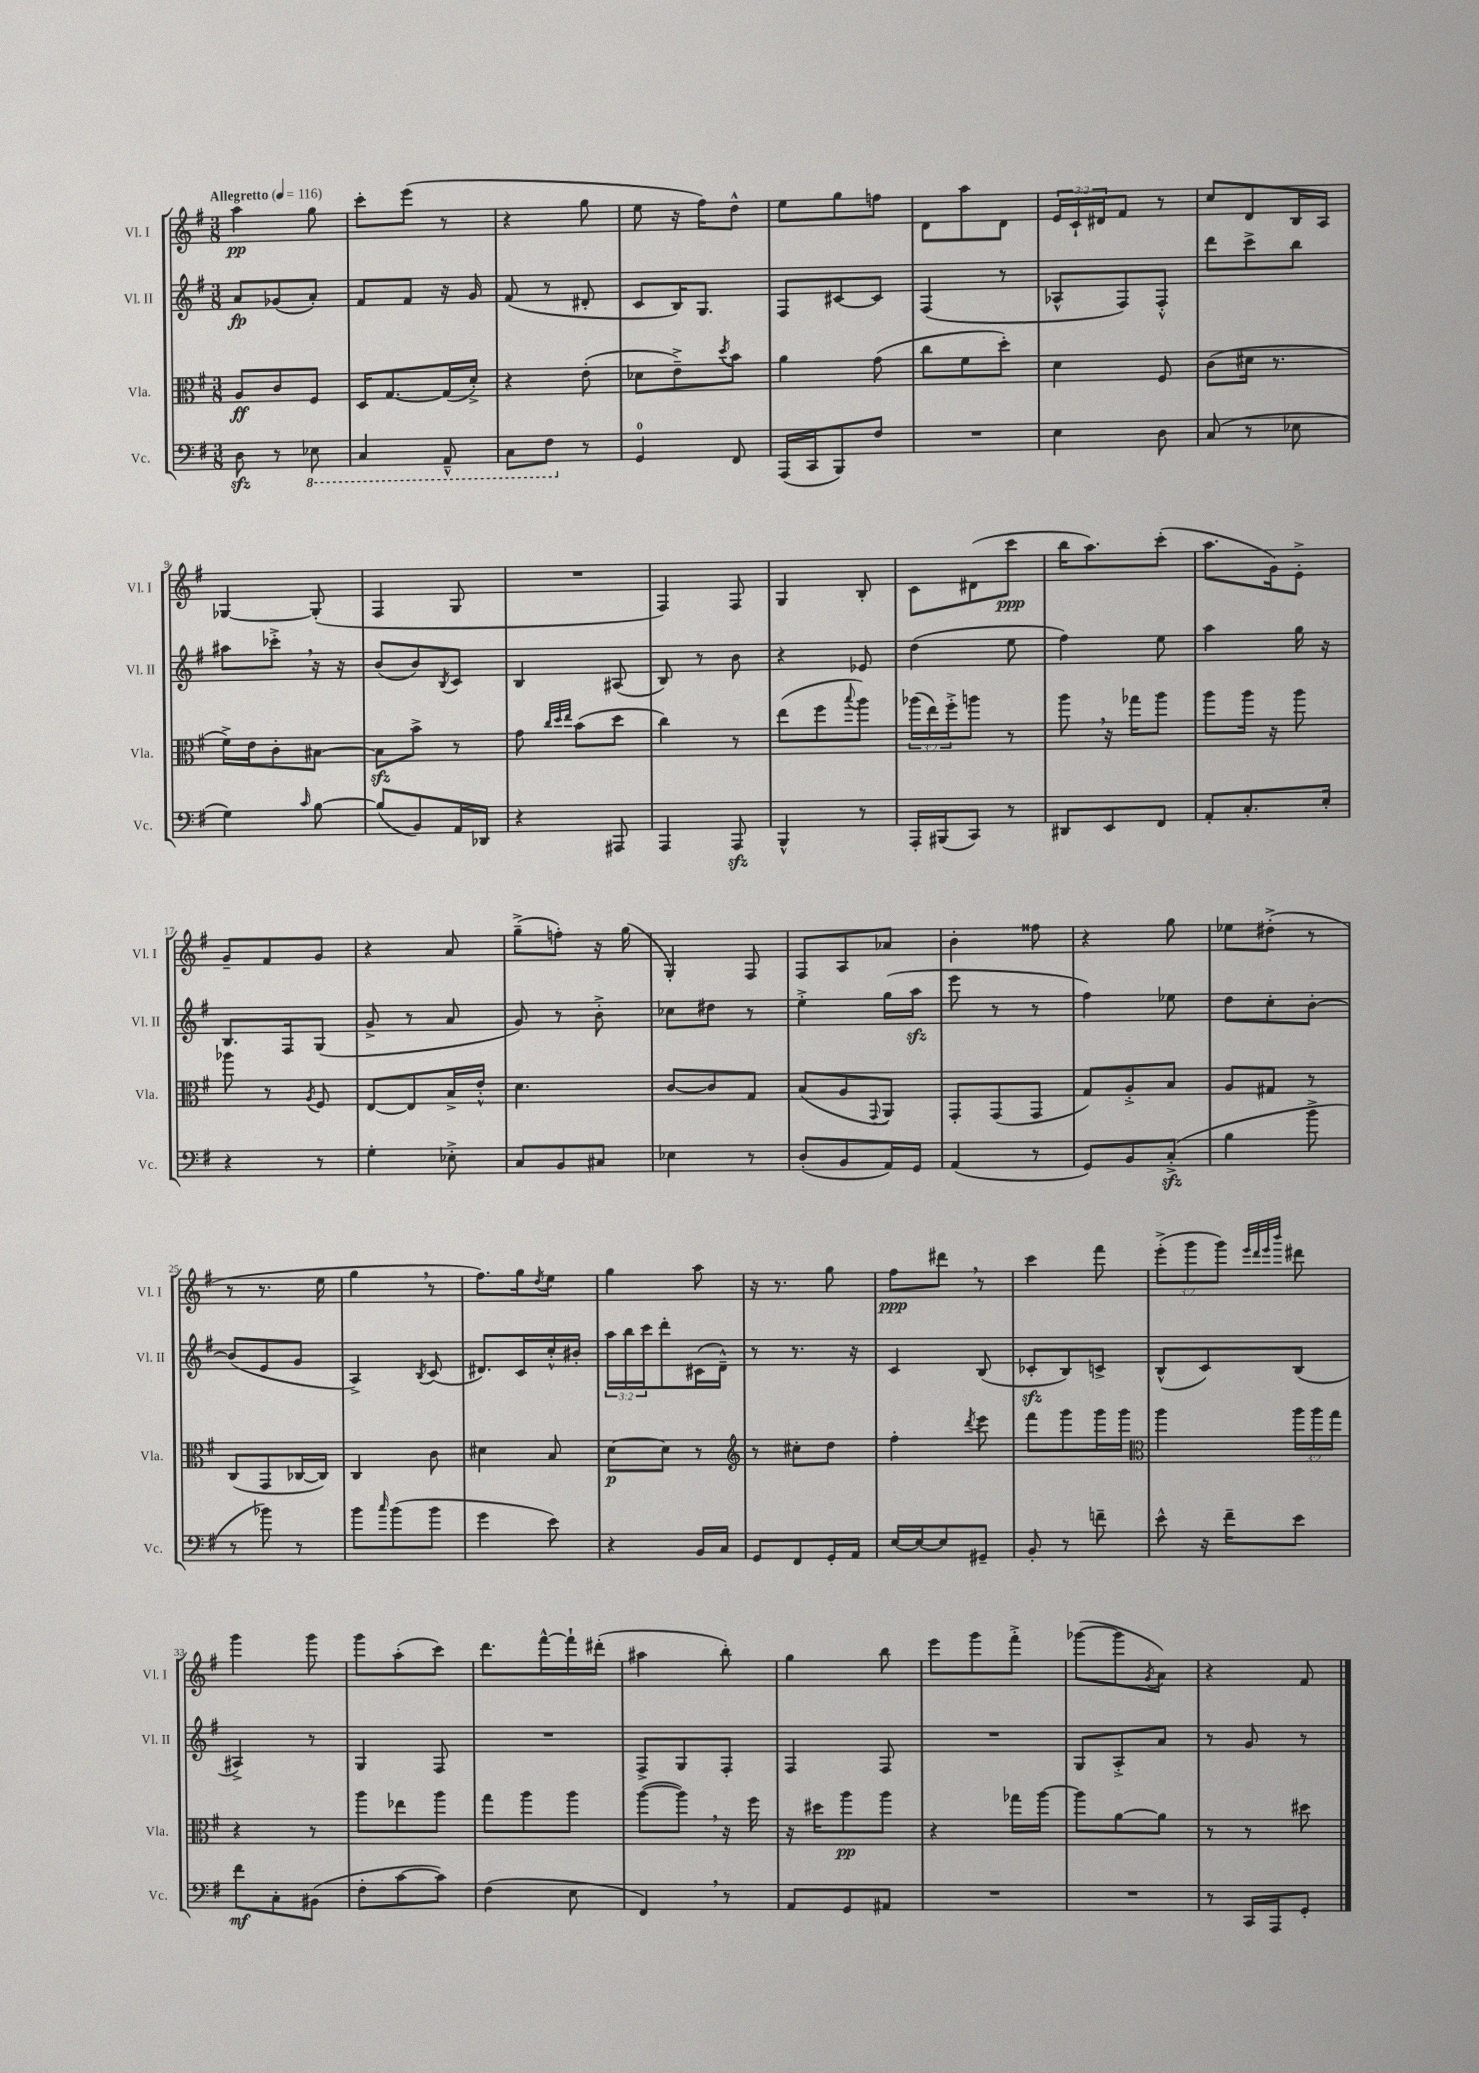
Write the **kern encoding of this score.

**kern	**kern	**kern	**kern
*staff4	*staff3	*staff2	*staff1
*clefF4	*clefC3	*clefG2	*clefG2
*k[f#]	*k[f#]	*k[f#]	*k[f#]
*M3/8	*M3/8	*M3/8	*M3/8
*MM116	*MM116	*MM116	*MM116
8D\	8A/L	8a/L	4aa\
8r	8c/	(8g-/	.
8EE-\	8F#/J	8a'/J)	8gg\
=	=	=	=
4CC/	16D/LK	8f#/L	8ccc'\L
.	[8.G/	.	.
.	.	8f#/J	(8eee\J
8AAA~^^/	(16G/]L	16r	8r
.	16d'^/JJ)	16g/	.
=	=	=	=
8CC\L	4r	(8f#/	4r
8FF#\J	.	8r	.
8r	(8e'\	8d#'/	8gg\
=	=	=	=
4GG/	8d-\L	8c/L	8ee\
.	8e~^\)	16B/K)	16r
.	.	8.G/J	16ff#\LK)
.	8qdd/	.	.
8FF#/	8b\J	.	8dd^^\J
=	=	=	=
(16AAA/LL	4a\	8F#/L	8ee\L
16CC/J	.	.	.
8BBB/)	.	[8c#/	8gg\
8F#/J	(8g\	8c#/]J	8ff\J
=	=	=	=
4.r	8cc\L	(4F#/	8d\L
.	8f#\	.	8aa\
.	8dd'\J)	8r	8d\J
=	=	=	=
4E\	4d\	8A-^^/L	24e/LL
.	.	.	24c`/
.	.	.	24d#/J
.	.	8F#/)	8f#/J
8D\	8F#/	8F#'^^/J	8r
=	=	=	=
(8C/	(8c\L	8ddd\L	8cc/L
8r	16d#\Jk	8ccc^\	8d/
.	8.r	.	.
8E-\	.	8bb\J	16B/L
.	.	.	16A/JJ
=	=	=	=
4G\)	16f#^\LL)	8aa#\L	[4G-/
.	16e\J	.	.
.	8c'\	8ccc-'^\J	.
16qqc/	.	.	.
[8B\	[8B#\J	16r	(8G-'/]
.	.	16r	.
=	=	=	=
(8B/]L	8B#\]L	(8b/L	4F#/
8BB/)	8b^\J	8b/)	.
.	.	8qB/	.
16AA/L	8r	8c/J	8G/
16DD-/JJ	.	.	.
=	=	=	=
4r	8g\	4B/	4.r
.	32qqcc/LLL	.	.
.	32qqdd/	.	.
.	32qqee/JJJ	.	.
.	(8b\L	.	.
8AAA#/	8dd\J	(8A#/	.
=	=	=	=
4AAA/	4cc\)	8B/)	4F#/)
.	.	8r	.
8AAA/	8r	8b\	8F#/
=	=	=	=
4BBB^^/	(8ee\L	4r	4G/
.	8ff#\	.	.
.	8qqbb/	.	.
8r	8aa\J)	8e-/	8B'/
=	=	=	=
16AAA'/LL	(24aa-\LL	(4dd\	8c\L
.	24ee\)	.	.
(16BBB#/J	.	.	.
.	24ff#'^\J	.	.
8CC/J)	8aa\J	.	(8d#\
8r	8r	8ee\	8ccc\J
=	=	=	=
8DD#/L	8aa\	4ff#\)	16bb\LK
.	.	.	8.aa\)
8EE/	16r	.	.
.	16gg-\LK	.	.
8FF#/J	8aa\J	8ee\	(8ccc'\J
=	=	=	=
8AA'/L	8aa\L	4aa\	8.aa\L
8.C'/	16aa\Jk	.	.
.	16r	.	16g\k)
.	8aa\	16gg\	8e'^\J
16E'/Jk	.	16r	.
=	=	=	=
4r	8aa-\	8.B/L	8g~/L
.	8r	.	8f#/
.	.	16F#/k	.
.	8qA/	.	.
8r	8F#/	(8G/J	8g/J
=	=	=	=
4G'\	[8E/L	8g^/	4r
.	8E/]	8r	.
8E-'^\	16B^/L	8a/	8a/
.	16e'^^/JJ	.	.
=	=	=	=
8C/L	4.d\	8g/)	(8gg~^\L
8BB/	.	8r	8ff'\J)
8C#/J	.	8b'^\	16r
.	.	.	(16gg\
=	=	=	=
4E-\	[8c/L	8cc-\L	4G'/)
.	8c/]	8dd#\J	.
8r	8G/J	8r	8F#/
=	=	=	=
(8D'/L	(8B/L	4ee'^\	8F#/L
8BB/	8A/	.	8A/
.	8qqGG/	.	.
16AA/L)	8AA/J)	(16gg\LL	8a-/J
16GG/JJ	.	16aa\JJ	.
=	=	=	=
(4AA/	8GG'/L	8eee\	4b'\
.	(8GG/	8r	.
8r	8GG/J	8r	8ff##\
=	=	=	=
8GG/L)	8G/L)	4ff#\)	4r
8BB/	8A'^/	.	.
(8C'^/J	8B/J	8ee-\	8gg\
=	=	=	=
4B\	8A/L	8dd\L	8ee-\L
.	8G#/J	8cc'\	(8dd#'^\J
8b^\	8r	[8b'\J	8r
=	=	=	=
8r	(8C/L	(8b/]L	8r
8b-\)	8GG/	8e/	8.r
8r	[16C-/L	8g/J	.
.	16C-/]JJ)	.	16ee\
=	=	=	=
8b\L	4C/	4A^/)	4gg\
16qqcc/	.	.	.
(8b\	.	.	.
.	.	8qB/	.
8b\J	8c\	(8c/	8r
=	=	=	=
4g\	4d#\	8.d#/L)	8.ff#\L)
.	.	16c/L	16gg\k
.	.	.	8qdd/
8e\)	8B/	16cc'^^/	8ee\J
.	.	16b#'/JJ	.
=	=	=	=
4r	[8d\L	24aa\LL	4gg\
.	.	24bb\	.
.	.	24ccc\J	.
.	8d\]J	8ddd'\	.
16BB/LL	8r	(16c#\L	8aa\
16C/JJ	.	16d~^^\JJ)	.
=	=	=	=
*	*clefG2	*	*
8GG/L	8r	8r	16r
.	.	.	8.r
8FF#/	8cc#'\L	8.r	.
16GG'/L	8dd\J	.	8gg\
16AA/JJ	.	16r	.
=	=	=	=
[16E/LL	4ff#'\	4c/	8ff#\L
16E/_J	.	.	.
8E/]	.	.	8ddd#\J
.	8qddd/	.	.
8GG#~/J	8eee\	(8B/	8r
=	=	=	=
8BB'/	8fff#\L	8c-'/L	4ccc\
8r	8ggg\	8B/)	.
8f~\	16ggg\L	8c^/J	8fff#\
.	16ggg\JJ	.	.
=	=	=	=
*	*clefC3	*	*
8e^^\	4aa\	(8B^^/L	(12eee'^\L
.	.	.	12ggg\
16r	.	8c/)	.
.	.	.	12ggg\J)
16f#~\LK	.	.	.
.	.	.	32qqeee/LLL
.	.	.	32qqddd/
.	.	.	32qqeee/
.	.	.	32qqbbb/JJJ
8e\J	24aa\LL	(8B/J	8ddd#\
.	24aa\	.	.
.	24gg\JJ	.	.
=	=	=	=
8f#\L	4r	4A#^/)	4ggg\
8C'\	.	.	.
(8BB#\J	8r	8r	8ggg\
=	=	=	=
8F#'\L	8aa\L	4G/	8ggg\L
[8c\	8ee-\	.	(8aa'\
8c\]J)	8aa\J	8F#/	8ccc\J)
=	=	=	=
(4F#\	8gg\L	4.r	8.ddd\L
.	8aa\	.	.
.	.	.	[16fff#^^\L
8E\	8aa\J	.	16fff#`\]
.	.	.	(16ddd#'\JJ
=	=	=	=
4FF#/)	([8aa\L	8F#^/L	4aa#\
.	8aa\]J)	8G/	.
8r	16r	8F#'/J	8bb'\)
.	16ff#\	.	.
=	=	=	=
8AA/L	16r	4F#/	4gg\
.	16dd#\LK	.	.
8GG/	8aa\	.	.
8AA#/J	8aa\J	8F#/	8bb\
=	=	=	=
4.r	4r	4.r	8eee\L
.	.	.	8ggg\
.	16gg-\LL	.	8fff#'^\J
.	[16aa\JJ	.	.
=	=	=	=
4.r	8aa\]L	8G/L	([8ggg-\L
.	[8a\	8A'^/	8ggg-\]
.	.	.	8qg/
.	8a\]J	8a/J	8a\J)
=	=	=	=
8r	8r	8r	4r
16CC/LL	8r	8g/	.
16AAA/J	.	.	.
8GG'/J	8dd#\	8r	8f#/
==	==	==	==
*-	*-	*-	*-
